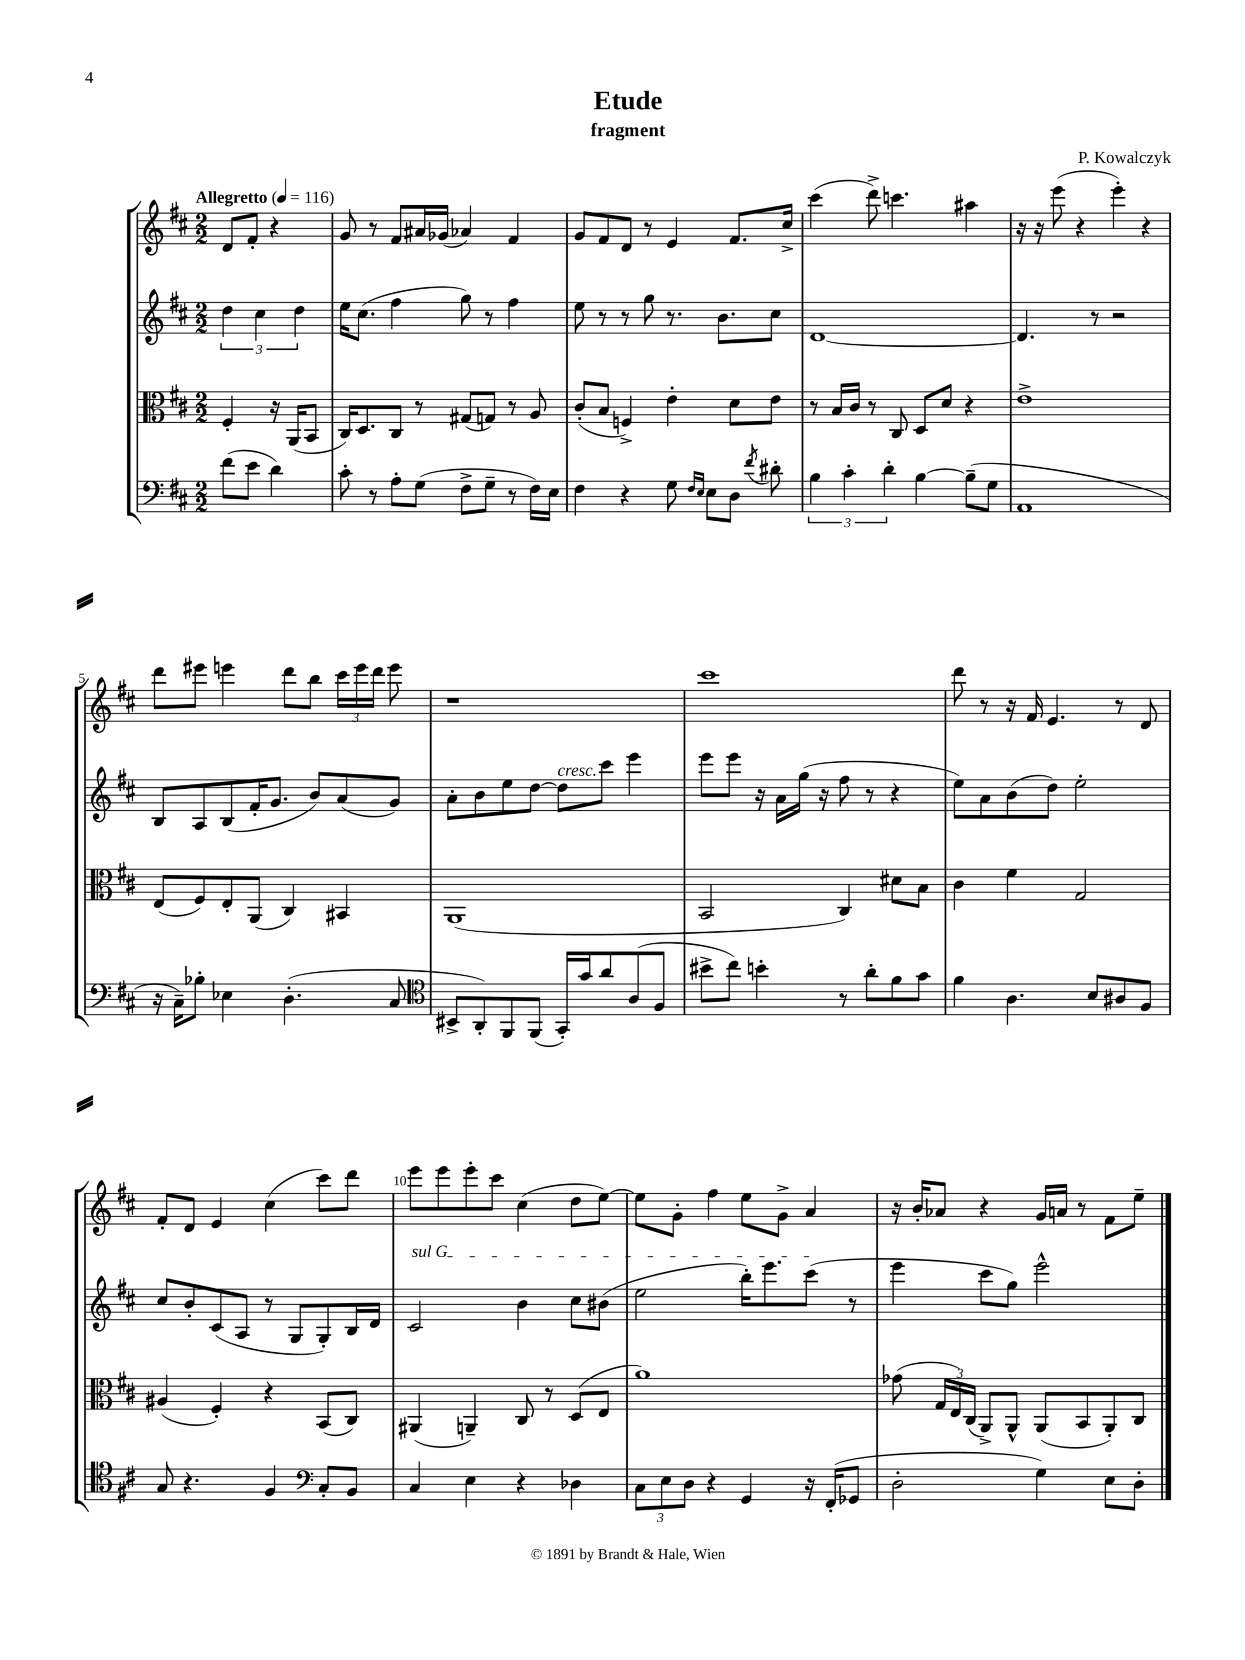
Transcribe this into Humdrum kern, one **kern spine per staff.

**kern	**kern	**kern	**kern
*staff4	*staff3	*staff2	*staff1
*clefF4	*clefC3	*clefG2	*clefG2
*k[f#c#]	*k[f#c#]	*k[f#c#]	*k[f#c#]
*M2/2	*M2/2	*M2/2	*M2/2
*MM116	*MM116	*MM116	*MM116
(8f#	4F#'	6dd	8d
8e	.	.	8f#'
.	.	6cc#	.
4d)	16r	.	4r
.	(16AA	.	.
.	.	6dd	.
.	8BB	.	.
=	=	=	=
8c#'	16C#)	16ee	8g
.	8.D	(8.cc#	.
8r	.	.	8r
8A'	8C#	4ff#	8f#
(8G	8r	.	16a#
.	.	.	(16g-
8F#^	(8G#	8gg)	4a-)
8G~	8G)	8r	.
8r	8r	4ff#	4f#
16F#)	8A	.	.
16E	.	.	.
=	=	=	=
4F#	(8c#'	8ee	8g
.	8B	8r	8f#
4r	4F^)	8r	8d
.	.	8gg	8r
8G	4e'	8.r	4e
16qqF#	.	.	.
16qqE	.	.	.
8E	.	.	.
.	.	8.b	.
8D	8d	.	8.f#
8qf#	.	.	.
8d#'	8e	8cc#	.
.	.	.	16cc#^
=	=	=	=
6B	8r	[1d	(4ccc#
.	16B	.	.
6c#'	.	.	.
.	16c#	.	.
.	8r	.	8ddd^)
6d'	.	.	.
.	8C#	.	4.ccc
[4B	8D	.	.
.	8d	.	.
(8B~]	4r	.	4aa#
8G	.	.	.
=	=	=	=
1AA	1e^	4.d]	16r
.	.	.	16r
.	.	.	(8eee
.	.	.	4r
.	.	8r	.
.	.	2r	4eee')
.	.	.	4r
=	=	=	=
16r	(8E	8B	8ddd
16C#~)	.	.	.
8B-'	8F#)	8A	8eee#
4E-	8E'	(8B	4eee
.	(8AA	16f#'	.
.	.	8.g	.
(4.D'	4C#)	.	8ddd
.	.	8b)	8bb
.	4BB#	(8a	24ccc#
.	.	.	24eee
.	.	.	24ddd
8C#	.	8g)	8eee
=	=	=	=
*clefC4	*	*	*
8BB#^	(1AA	8a'	1r
8AA')	.	8b	.
8FF#	.	8ee	.
(8FF#	.	[8dd	.
16GG')	.	8dd]	.
16g	.	.	.
8a	.	8ccc#	.
(8A	.	4eee	.
8F#	.	.	.
=	=	=	=
8b#^	2BB	8eee	1ccc#
8cc#)	.	8eee	.
4b'	.	16r	.
.	.	16a	.
.	.	(16gg	.
.	.	16r	.
8r	4C#)	8ff#	.
8a'	.	8r	.
8f#	8d#	4r	.
8g	8B	.	.
=	=	=	=
4f#	4c#	8ee)	8ddd
.	.	8a	8r
4.A	4f#	(8b	16r
.	.	.	16f#
.	.	8dd)	4.e
.	2G	2ee'	.
8B	.	.	.
8A#	.	.	8r
8F#	.	.	8d
=	=	=	=
8G	(4A#	8cc#	8f#'
4.r	.	8b'	8d
.	4F#')	(8c#	4e
.	.	8A	.
4F#	4r	8r	(4cc#
.	.	8G	.
*clefF4	*	*	*
8C#'	(8BB	8G')	8ccc#)
8BB	8C#)	16B	8ddd
.	.	16d	.
=	=	=	=
4C#	(4AA#	2c#	8eee
.	.	.	8eee
4E	4AA~)	.	8eee'
.	.	.	8ccc#
4r	8C#	4b	(4cc#
.	8r	.	.
4D-	(8D	8cc#	8dd
.	8E	(8b#	[8ee)
=	=	=	=
12C#	1a)	2ee	8ee]
12E	.	.	.
.	.	.	8g'
12D	.	.	.
4r	.	.	4ff#
4GG	.	16bb')	8ee
.	.	8.eee	.
.	.	.	8g^
16r	.	(8ccc#	4a
(16FF#'	.	.	.
8GG-	.	8r	.
=	=	=	=
2D'	(8g-	4eee	16r
.	.	.	16b'
.	24G	.	8a-
.	24E)	.	.
.	(24C#	.	.
.	8AA^)	8ccc#	4r
.	8AA^^	8gg)	.
4G)	(8AA	2eee^^	16g
.	.	.	16a
.	8BB	.	8r
8E	8AA')	.	8f#
8D'	8C#	.	8ee~
==	==	==	==
*-	*-	*-	*-
